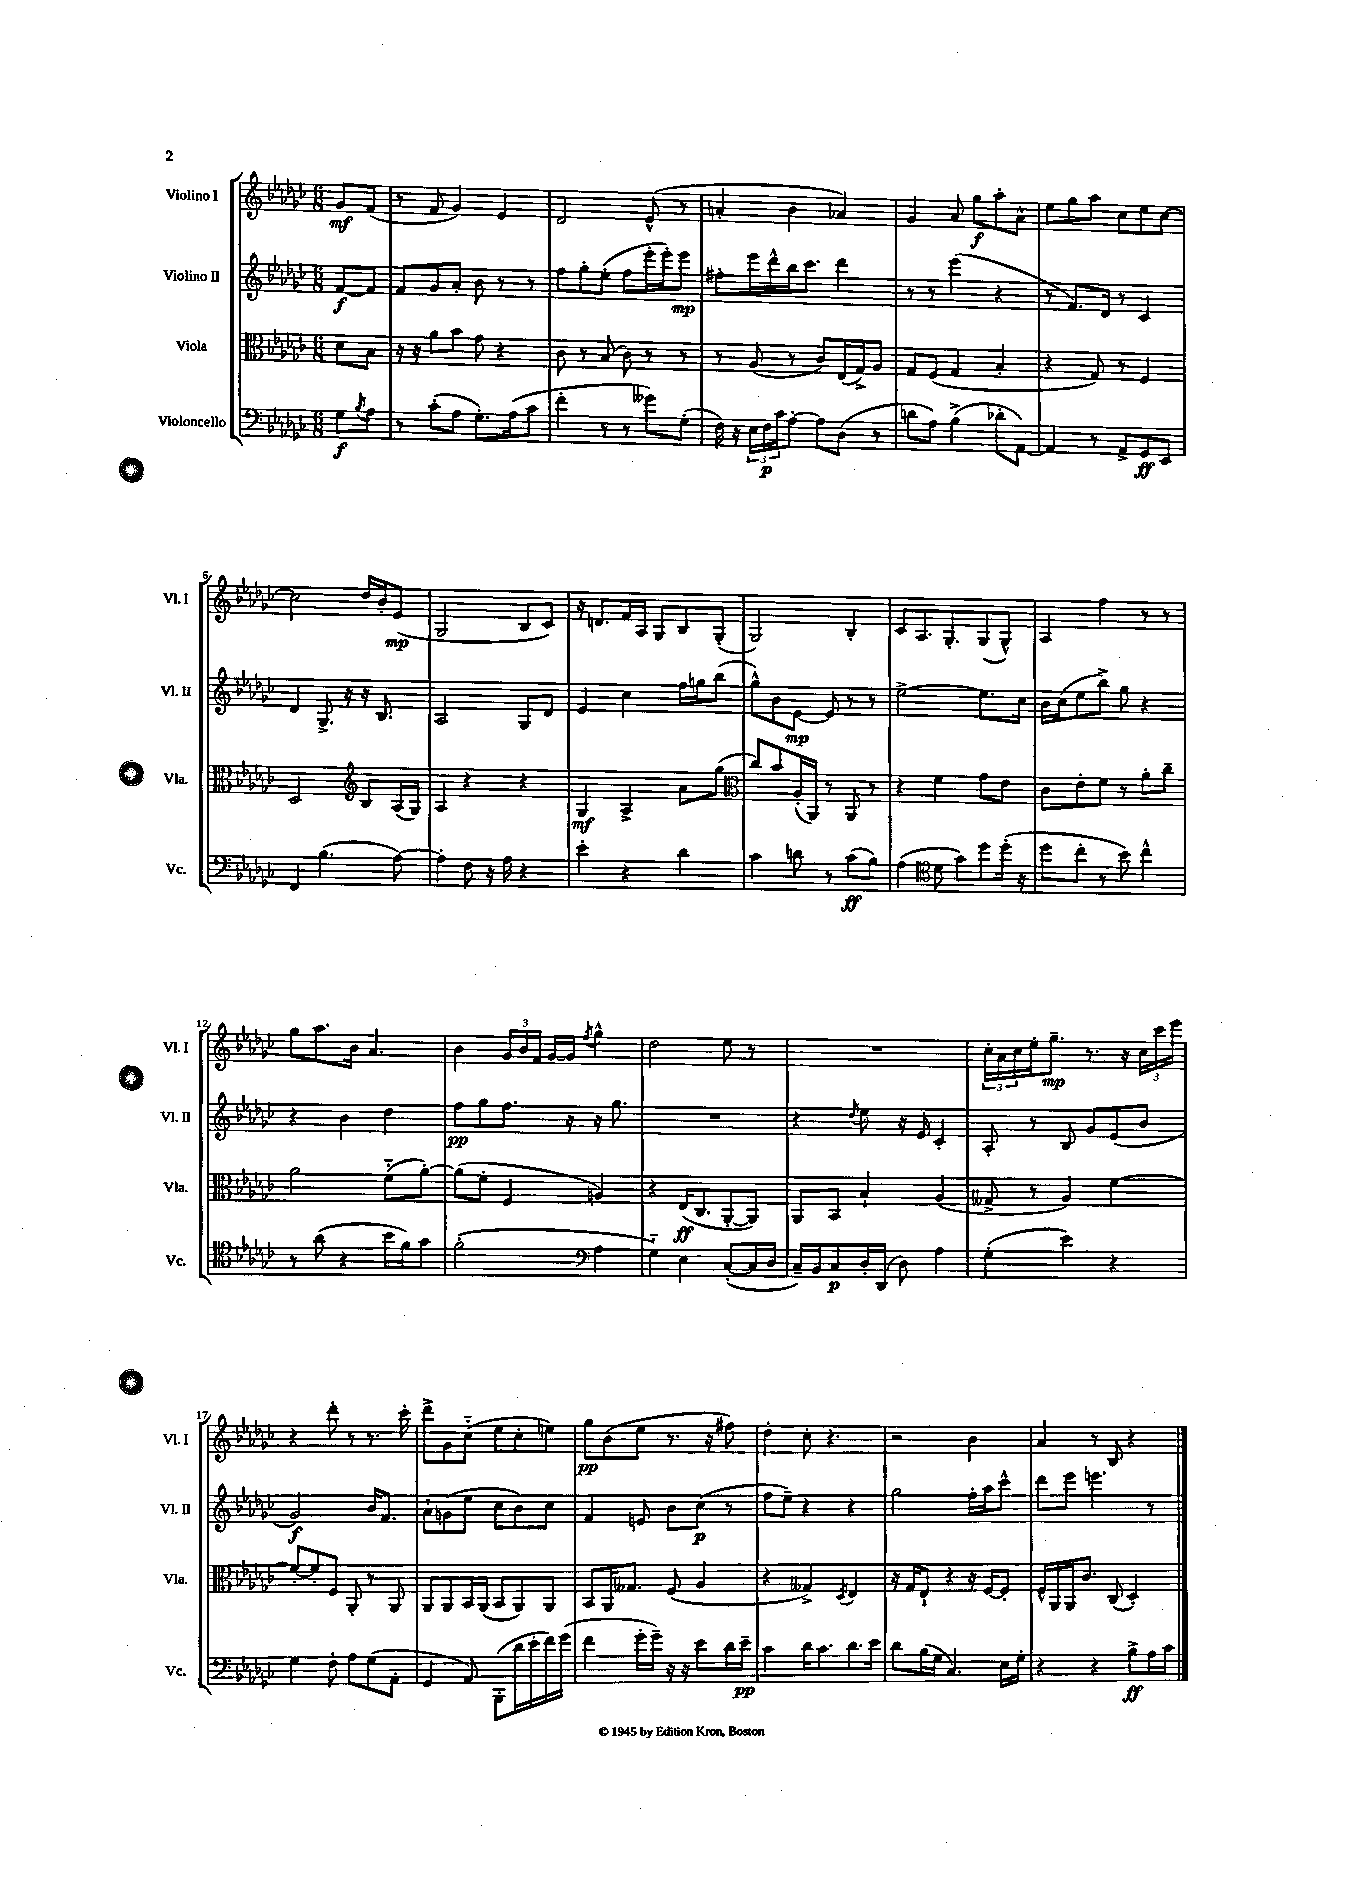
<<
\new StaffGroup <<
\new Staff = "s0" \with { instrumentName = "Violino I" shortInstrumentName = "Vl. I" } {
    \clef treble \key ges \major \numericTimeSignature \time 6/8 \partial 4
    ges'8\mf f'8( |
    r8 f'8 ges'4) ees'4 |
    des'2 ees'8-^( r8 |
    a'4-. bes'4 aes'4) |
    ges'4 aes'8 ges''8\f aes''8-. aes'8-^ |
    ees''8 ges''8 aes''8 ces''8 ees''8 ces''8~ |
    ces''2 des''16 bes'16-. ees'8\mp( |
    ges2 bes8 ces'8) |
    r16 d'8. f'16 aes16 ges8 bes8 ges8-.( |
    ges2) bes4-. |
    ces'8 aes8. ges8.-. ges8( ges8-^) |
    aes4 f''4 r8 r8 |
    ges''8 aes''8. bes'16 aes'4. |
    bes'4 \tuplet 3/2 { ges'16 bes'16 f'16 } ges'16~ ges'16 \acciaccatura { f''8 } ges''4-^ |
    des''2 ees''8 r8 |
    R2. |
    \tuplet 3/2 { ces''16-. aes'16 ces''16 } ees''16-. ges''8.--\mp r8. r16 \tuplet 3/2 { ces''16 ces'''16 ees'''16 } |
    r4 des'''8-. r8 r8. ces'''16-. |
    des'''8-> ges'8 ces''8-_( ees''8 ces''8-. e''8) |
    ges''8\pp bes'8( ees''8 r8. r16 fis''8) |
    des''4-. ces''8-. r4. |
    r2 bes'4 |
    aes'4 r8 bes8 r4 \bar "|." |
}
\new Staff = "s1" \with { instrumentName = "Violino II" shortInstrumentName = "Vl. II" } {
    \clef treble \key ges \major \numericTimeSignature \time 6/8 \partial 4
    f'8~\f f'8 |
    f'8 ges'8 aes'8-. bes'8 r8 r8 |
    f''8 ges''8-. ees''8-.( f''8 ees'''16-. ees'''16-.) ees'''8\mp |
    fis''8-. ees'''16 des'''16-^ bes''16 ces'''8. des'''4 |
    r8 r8 ees'''4( r4 |
    r8 f'8.) des'16 r8 ces'4 |
    des'4 ges8.-> r16 r16 bes8. |
    aes2 ges8 des'8 |
    ees'4 ces''4 f''16 g''16 bes''8( |
    ges''8-^) bes'8 ees'8~\mp ees'8 r8 r8 |
    ees''2~-> ees''8. ces''16 |
    bes'16 ces''16( ees''8 bes''8->) ges''8 r4 |
    r4 bes'4 des''4 |
    f''8\pp ges''8 f''8. r16 r16 ges''8. |
    R2. |
    r4 \acciaccatura { des''8 } ees''8 r16 ees'16 ces'4-. |
    aes8-. r8 bes8 ges'8 ees'8( bes'8 |
    ges'2\f) bes'16 f'8. |
    aes'8-! g'8( ees''8 ces''8 bes'8) ces''8 |
    f'4 e'8 bes'8 ces''8\p( r8 |
    f''8 ees''8--) r4 r4 |
    ges''2 f''16-. aes''16 ces'''8-^ |
    des'''8 ees'''8 e'''4. r8 \bar "|." |
}
\new Staff = "s2" \with { instrumentName = "Viola" shortInstrumentName = "Vla." } {
    \clef alto \key ges \major \numericTimeSignature \time 6/8 \partial 4
    des'8 bes8 |
    r16 r16 aes'8 bes'8 ges'8 r4 |
    ces'8 r8 bes8( ces'8) r8 r8 |
    r8 aes8( r8 ces'8) ees16( ges16->) aes8 |
    ges8 f8( ges4 bes4-. |
    r4 ges8) r8 f4 |
    des2 \clef treble bes8 aes16( ges16) |
    aes4 r4 r4 |
    ges4\mf aes4-> aes'8 ges''8( |
    \clef alto ces''8) bes'8 aes16-.( aes,16) r8 aes,8 r8 |
    r4 f'4 ges'8 ees'8 |
    ces'8 ees'8-. f'8 r8 aes'8-. ces''8-- |
    aes'2 f'8-_( aes'8~-.) |
    aes'8( f'8-. f4 a4) |
    r4 ees16\ff( ces8. aes,8~-. aes,8) |
    aes,8 bes,8 bes4-! aes4( |
    geses8-> r8 aes4) f'4~ |
    f'8~-. f'8-. f8 aes,8-. r8 aes,8 |
    aes,8 aes,8 bes,16 aes,16( bes,8 aes,8) aes,8 |
    bes,8 aes,16 geses8. f8( aes4 |
    r4 geses4->) \acciaccatura { des8 } ees4 |
    r16 ges16 ees8-! r4 r16 f16~ f8-. |
    f16-^ aes,16 aes,16 ces'8. ces8( des4-.) \bar "|." |
}
\new Staff = "s3" \with { instrumentName = "Violoncello" shortInstrumentName = "Vc." } {
    \clef bass \key ges \major \numericTimeSignature \time 6/8 \partial 4
    ges8\f \acciaccatura { bes8 } aes8 |
    r8 ces'8-.( aes8 ges8.-.) aes16( ces'8 |
    f'4-. r8 r8 geses'8) ges8-.( |
    f16) r16 \tuplet 3/2 { ees16 f16\p ces'16 } aes8~-. aes8 des8( r8 |
    d'8 aes8) bes4->( des'8-. aes,8~) |
    aes,4 r8 aes,8-> ges,8\ff ees,8 |
    f,4 bes4.( aes8~) |
    aes4-. f8 r16 aes16 r4 |
    ees'4-. r4 des'4 |
    ces'4 d'8 r8 ces'8\ff( bes8) |
    aes4( \clef tenor des'8 ges'8) des''8 des''16-.( r16 |
    des''8 ces''8-. r8 bes'8) ces''4-^ |
    r8 aes'8( r4 bes'16 f'16) ges'8 |
    f'2-.( \clef bass aes4 |
    ges4-_) ees4 ces8~-.( ces16 des16 |
    ces16--) bes,16 ces8\p des16-. des,16( des8) aes4 |
    ges4-.( ees'4) r4 |
    ges4 f8-. aes8 ges8( aes,8-. |
    ges,4 aes,8) bes,,8-.( des'16 ees'16-. f'16) ges'16( |
    f'4 ges'16-. ges'16--) r16 r16 ees'8 des'16 ees'16--\pp |
    ces'4 des'16 ces'8. des'8. ees'16 |
    des'8 bes16( ges16 ces4.) ees16 ges16-. |
    r4 r4 bes8->\ff aes16 ces'16 \bar "|." |
}
>>
>>
